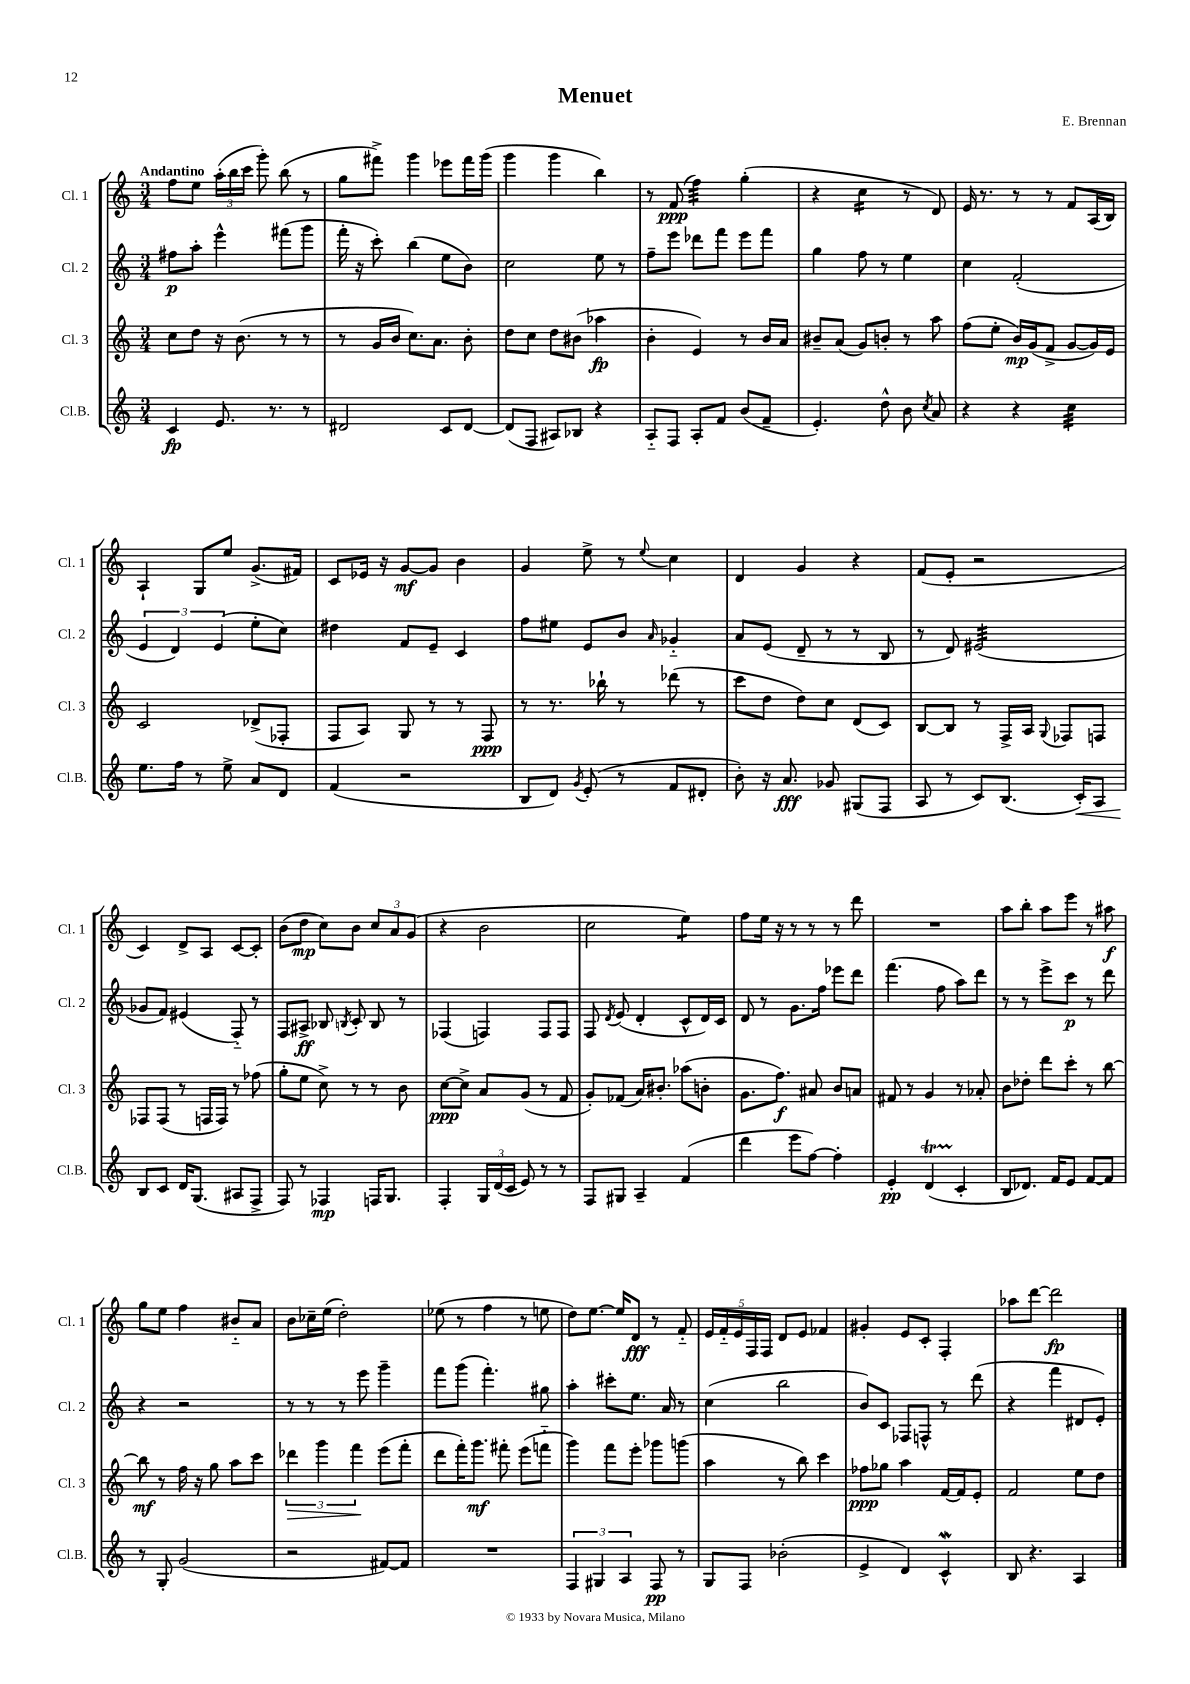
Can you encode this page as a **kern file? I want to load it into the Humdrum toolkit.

**kern	**kern	**kern	**kern
*staff4	*staff3	*staff2	*staff1
*clefG2	*clefG2	*clefG2	*clefG2
*k[]	*k[]	*k[]	*k[]
*M3/4	*M3/4	*M3/4	*M3/4
4c	8cc	8ff#	8ff
.	8dd	8aa'	8ee
8.e	16r	4eee^^	(24aa'
.	.	.	24bb
.	(8.b	.	.
.	.	.	24ccc
.	.	.	8ggg')
8.r	.	.	.
.	8r	(8fff#	(8bb
8r	8r	8ggg	8r
=	=	=	=
2d#	8r	16fff'	8gg
.	.	16r	.
.	16g	8ccc')	8fff#^)
.	16b	.	.
.	8.cc)	(4bb	4ggg
.	8.a	.	.
8c	.	8ee	8eee-
[8d#	8b'	8b)	16fff#
.	.	.	(16ggg
=	=	=	=
(8d#]	8dd	2cc	4ggg
8F	8cc	.	.
8A#)	8dd	.	4ggg
8B-	(8b#	.	.
4r	4aa-	8ee	4bb)
.	.	8r	.
=	=	=	=
8A'~	4b'	8ff~	8r
8F	.	8eee	(8f
8A'	4e)	8ddd-	4ff)
8f	.	8fff	.
(8b	8r	8eee	(4gg'
8f~	16b	8fff	.
.	16a	.	.
=	=	=	=
4.e')	8b#~	4gg	4r
.	(8a	.	.
.	8g)	8ff	4cc
8dd^^	8b'	8r	.
8b	8r	4ee	8r
8qcc	.	.	.
8a	8aa	.	8d)
=	=	=	=
4r	(8ff	4cc	16e
.	.	.	8.r
.	8ee'	.	.
4r	16b)	(2f'	8r
.	(16g	.	.
.	8f^	.	8r
4cc	[8g	.	8f
.	16g])	.	(16A
.	16e	.	16B)
=	=	=	=
8.ee	2c	6e	4A`
.	.	6d)	.
16ff	.	.	.
8r	.	.	8G
.	.	(6e	.
8ee^	.	.	8ee
8a	(8d-^	8ee'	(8.g^
8d	8F-'	8cc)	.
.	.	.	16f#)
=	=	=	=
(4f	8F	4dd#	8c
.	8A)	.	16e-
.	.	.	16r
2r	8G	8f	[8g
.	8r	8e~	8g]
.	8r	4c	4b
.	8F	.	.
=	=	=	=
8B	8r	8ff	4g
8d)	8.r	8ee#	.
8qg	.	.	.
(8e'	.	8e	8ee^
.	16bb-`	.	.
8r	8r	8b	8r
.	.	16qqa	8qqee
8f	(8ddd-	4g-'~	4cc
8d#'	8r	.	.
=	=	=	=
8b')	8ccc	8a	4d
16r	8dd	(8e	.
8.a	.	.	.
.	8dd)	8d~	4g
8g-	8cc	8r	.
(8G#	(8d	8r	4r
8F	8c)	8B	.
=	=	=	=
8A	[8B	8r	(8f
8r	8B]	8d)	8e'
8c)	8r	(2e#	2r
(8.B	16F^	.	.
.	16A	.	.
.	8qqG	.	.
.	8F-	.	.
16c')	.	.	.
8A	8F	.	.
=	=	=	=
8B	8F-	8g-	4c)
8c	(8F-	8f)	.
16d	8r	(4e#	8d^
(8.G	.	.	.
.	16F	.	8A
.	16F)	.	.
8A#	8r	8F'~)	[8c
8F^	(8ff-	8r	8c']
=	=	=	=
8F)	8gg'	8F	(8b
8r	8ee	8A#^	8dd
4F-	8cc^)	8B-	8cc)
.	.	8qB	.
.	8r	8c'	8b
16F	8r	8B	12cc
8.G	.	.	.
.	.	.	12a
.	8b	8r	.
.	.	.	(12g
=	=	=	=
4F'	[8cc	(4F-	4r
.	8cc^]	.	.
24G	8a	4F)	2b
(24d	.	.	.
24c	.	.	.
8e)	(8g	.	.
8r	8r	8F	.
8r	8f	8F	.
=	=	=	=
8F	8g')	8F	2cc
.	.	8qd	.
8G#	(8f-	(8e	.
4A~	16a)	4d'	.
.	8.b#'	.	.
(4f	(8aa-	8c^^	4ee)
.	8b'	16d)	.
.	.	16c	.
=	=	=	=
4ddd	8.g	8d	8ff
.	.	8r	16ee
.	8.ff)	.	16r
8eee	.	8.g	8r
[8ff)	8a#	.	8r
.	.	16ff	.
4ff']	8b	8eee-	8r
.	8a	8ddd	8ddd
=	=	=	=
4e'	8f#	(4.fff	2.r
.	8r	.	.
(4d	4g	.	.
.	.	8ff	.
4c'	8r	8aa)	.
.	8a-'	8ddd	.
=	=	=	=
8B	8b	8r	8aa
8.d-)	8dd-'	8r	8bb'
.	8ddd	8eee^	8aa
16f	.	.	.
8e	8ccc'	8ccc	8eee
[8f	8r	8r	8r
8f]	[8bb	8ddd	8aa#
=	=	=	=
8r	8bb]	4r	8gg
8G'	8r	.	8ee
(2g	16ff	2r	4ff
.	16r	.	.
.	8gg	.	.
.	8aa	.	8b#'~
.	8ccc	.	8a
=	=	=	=
2r	6ddd-	8r	8b
.	.	8r	16cc-~
.	6ggg	.	.
.	.	.	(16ee
.	.	8r	2dd')
.	6fff	.	.
.	.	8eee	.
[8f#)	(8eee	4ggg~	.
8f#]	8fff'	.	.
=	=	=	=
2.r	8ddd	8fff	(8ee-
.	16fff')	(8ggg	8r
.	8.ggg	.	.
.	.	4.fff')	4ff
.	8fff#'	.	.
.	(8eee	.	8r
.	8fff'~	8gg#	8ee
=	=	=	=
6F	4ggg)	4aa'	8dd)
.	.	.	[8.ee
6G#	.	.	.
.	8fff	8ccc#'	.
.	.	.	16ee]
6A	.	.	.
.	8eee'	8.ee	8d
8F	8ggg-	.	8r
.	.	16a	.
8r	(8ggg	8r	8f'~
=	=	=	=
8G	4aa	(4cc	20e
.	.	.	20f'~
.	.	.	20e
8F	.	.	.
.	.	.	20F
.	.	.	20F
(2b-'	8r	2bb	8d
.	8bb)	.	8e
.	4ccc	.	4f-
=	=	=	=
4e^	8ff-	8b)	4g#'
.	8gg-	8c	.
4d)	4aa	8F-	8e
.	.	8F^^	8c'
4c^^	[16f	8r	4F'
.	16f]	.	.
.	8e'	(8ddd	.
=	=	=	=
8B	2f	4r	8aa-
4.r	.	.	[8ddd
.	.	4fff	2ddd]
4A	8ee	8d#	.
.	8dd	8e')	.
==	==	==	==
*-	*-	*-	*-
